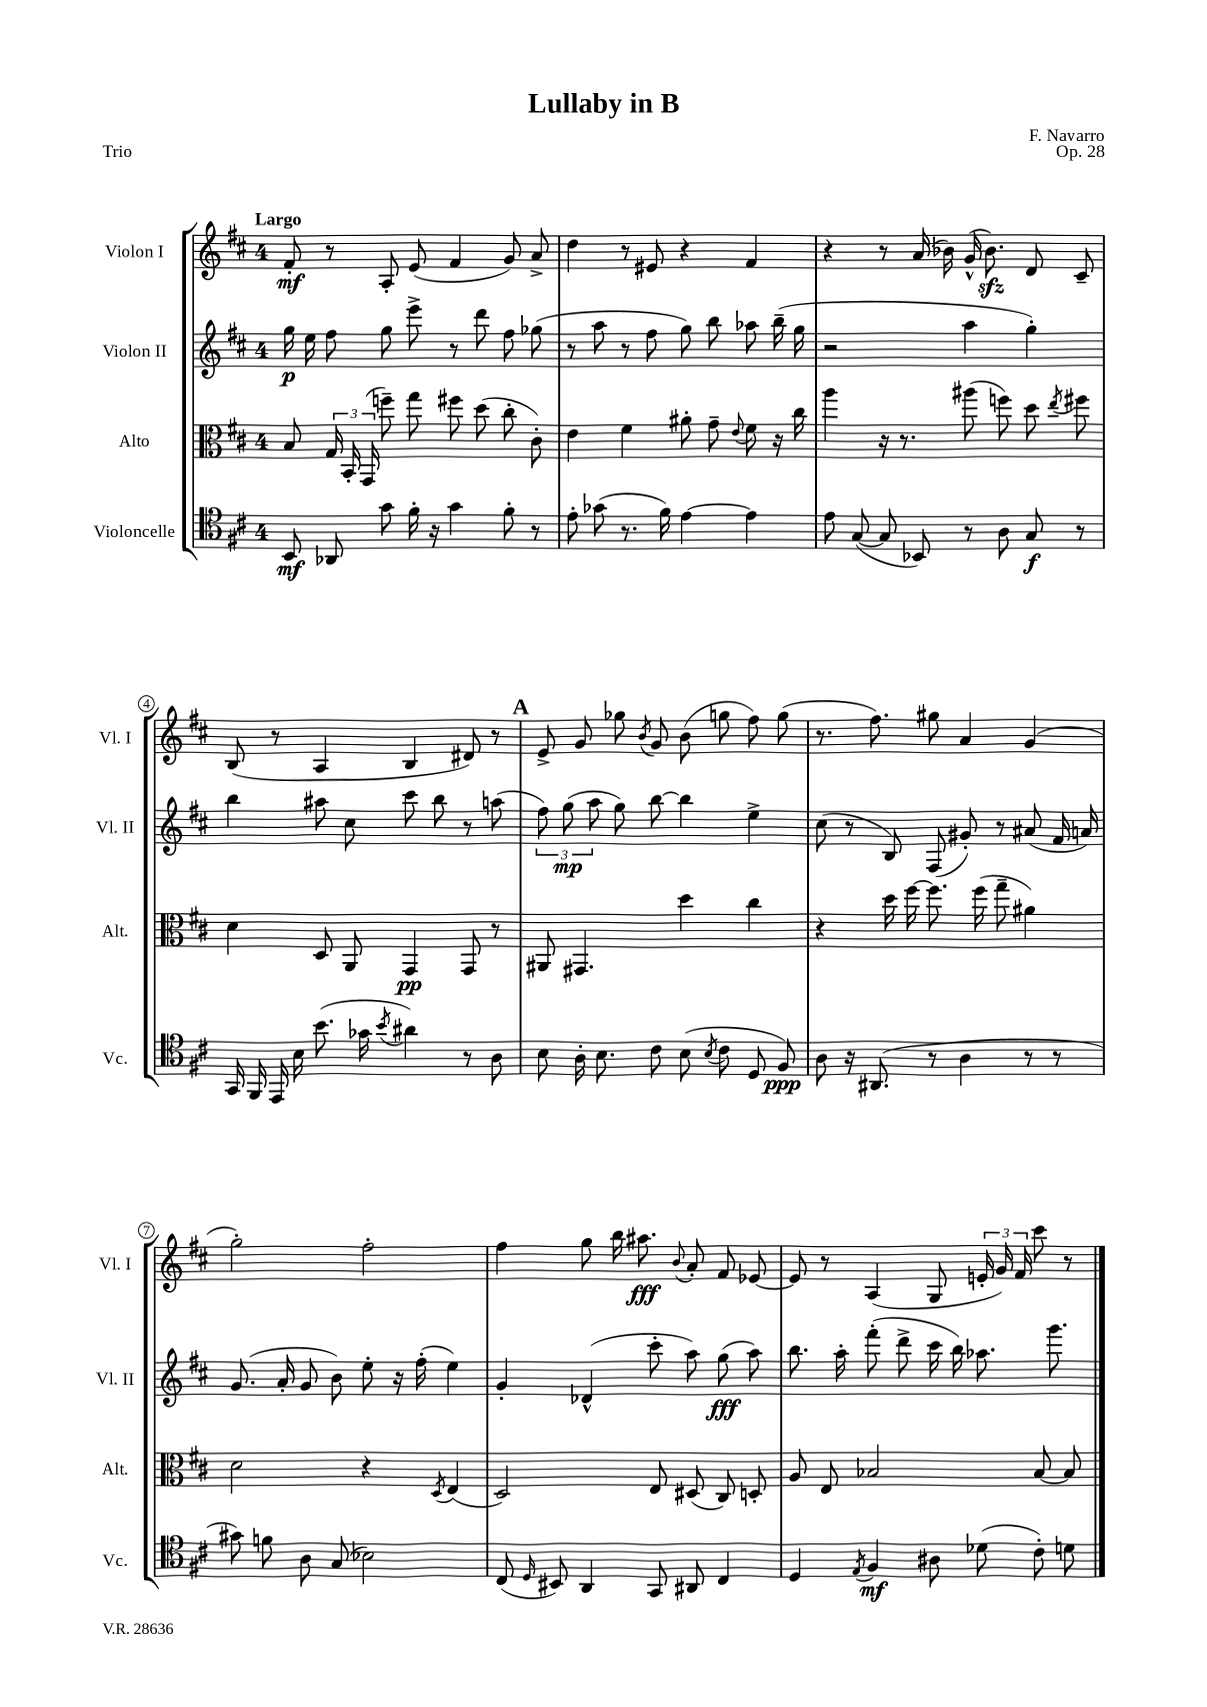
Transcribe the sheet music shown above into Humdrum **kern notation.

**kern	**kern	**kern	**kern
*staff4	*staff3	*staff2	*staff1
*clefC4	*clefC3	*clefG2	*clefG2
*k[f#c#]	*k[f#c#]	*k[f#c#]	*k[f#c#]
*M4/4	*M4/4	*M4/4	*M4/4
8BB	8B	16gg	8f#'
.	.	16ee	.
8AA-	24G	8ff#	8r
.	24BB'	.	.
.	(24GG	.	.
8g	8ff~)	8gg	8A'
16f#'	8gg	8eee^	(8e
16r	.	.	.
4g	8ff#	8r	4f#
.	(8dd	8ddd	.
8f#'	8cc#'	8ff#	8g)
8r	8c#')	(8gg-	8a^
=	=	=	=
8e'	4e	8r	4dd
(8g-	.	8aa	.
8.r	4f#	8r	8r
.	.	8ff#	8e#
16f#)	.	.	.
[4e	8a#'	8gg)	4r
.	8g~	8bb	.
.	8qqe	.	.
4e]	8f#	8aa-	4f#
.	16r	(16bb~	.
.	16cc#	16gg	.
=	=	=	=
8e	4aa	2r	4r
([8G	.	.	.
8G]	16r	.	8r
.	8.r	.	.
8BB-)	.	.	(16a
.	.	.	16b-)
8r	(8aa#	4aa	(16g^^
.	.	.	8.b-)
8A	8ff)	.	.
8G	8dd	4gg')	8d
.	8qee	.	.
8r	8ff#	.	8c#~
=	=	=	=
16GG	4d	4bb	(8B
16FF#	.	.	.
16EE	.	.	8r
16B	.	.	.
(8.b	8D	8aa#	4A
.	8AA	8cc#	.
16g-	.	.	.
8qb	.	.	.
4a#)	4GG	8ccc#	4B
.	.	8bb	.
8r	8GG	8r	8d#)
8A	8r	(8aa	8r
=	=	=	=
8B	8AA#	12ff#)	8e^
.	.	(12gg	.
16A'	4.GG#	.	8g
.	.	12aa	.
8.B	.	.	.
.	.	8gg)	8gg-
.	.	.	8qb
8c#	.	[8bb	8g
(8B	4dd	4bb]	(8b
8qB	.	.	.
8c#	.	.	8gg
8D	4cc#	4ee^	8ff#)
8F#)	.	.	(8gg
=	=	=	=
8A	4r	(8cc#	8.r
16r	.	8r	.
(8.AA#	.	.	8.ff#)
.	16dd	8B)	.
.	[16ff#	.	.
8r	8.ff#]	(8F#	8gg#
4A	.	8g#')	4a
.	(16ff#	.	.
.	8gg~	8r	.
8r	4a#)	(8a#	(4g
8r	.	16f#	.
.	.	16a)	.
=	=	=	=
8g#)	2d	(8.g	2gg')
8f	.	.	.
.	.	16a'	.
8A	.	8g	.
(8G	.	8b)	.
2B-)	4r	8ee'	2ff#'
.	.	16r	.
.	.	(16ff#'	.
.	8qD	.	.
.	(4E	4ee)	.
=	=	=	=
(8C#	2D)	4g'	4ff#
16qqD	.	.	.
8BB#)	.	.	.
4AA	.	(4d-^^	8gg
.	.	.	16bb
.	.	.	8.aa#
8GG	8E	8ccc#'	.
.	.	.	8qqb
8AA#	(8D#	8aa)	8a'
4C#	8C#)	(8gg	8f#
.	8D'	8aa)	[8e-
=	=	=	=
4D	8A	8.bb	8e-]
.	8E	.	8r
.	.	16aa'	.
8qE	.	.	.
4F#	2B-	(8fff#'	(4A
.	.	8ddd^	.
8A#	.	16ccc#	8G
.	.	16bb)	.
(8d-	.	8.aa-	24e'
.	.	.	24g)
.	.	.	24f#
8c#')	[8B-	.	8ccc#
.	.	8.ggg	.
8d	8B-]	.	8r
==	==	==	==
*-	*-	*-	*-
